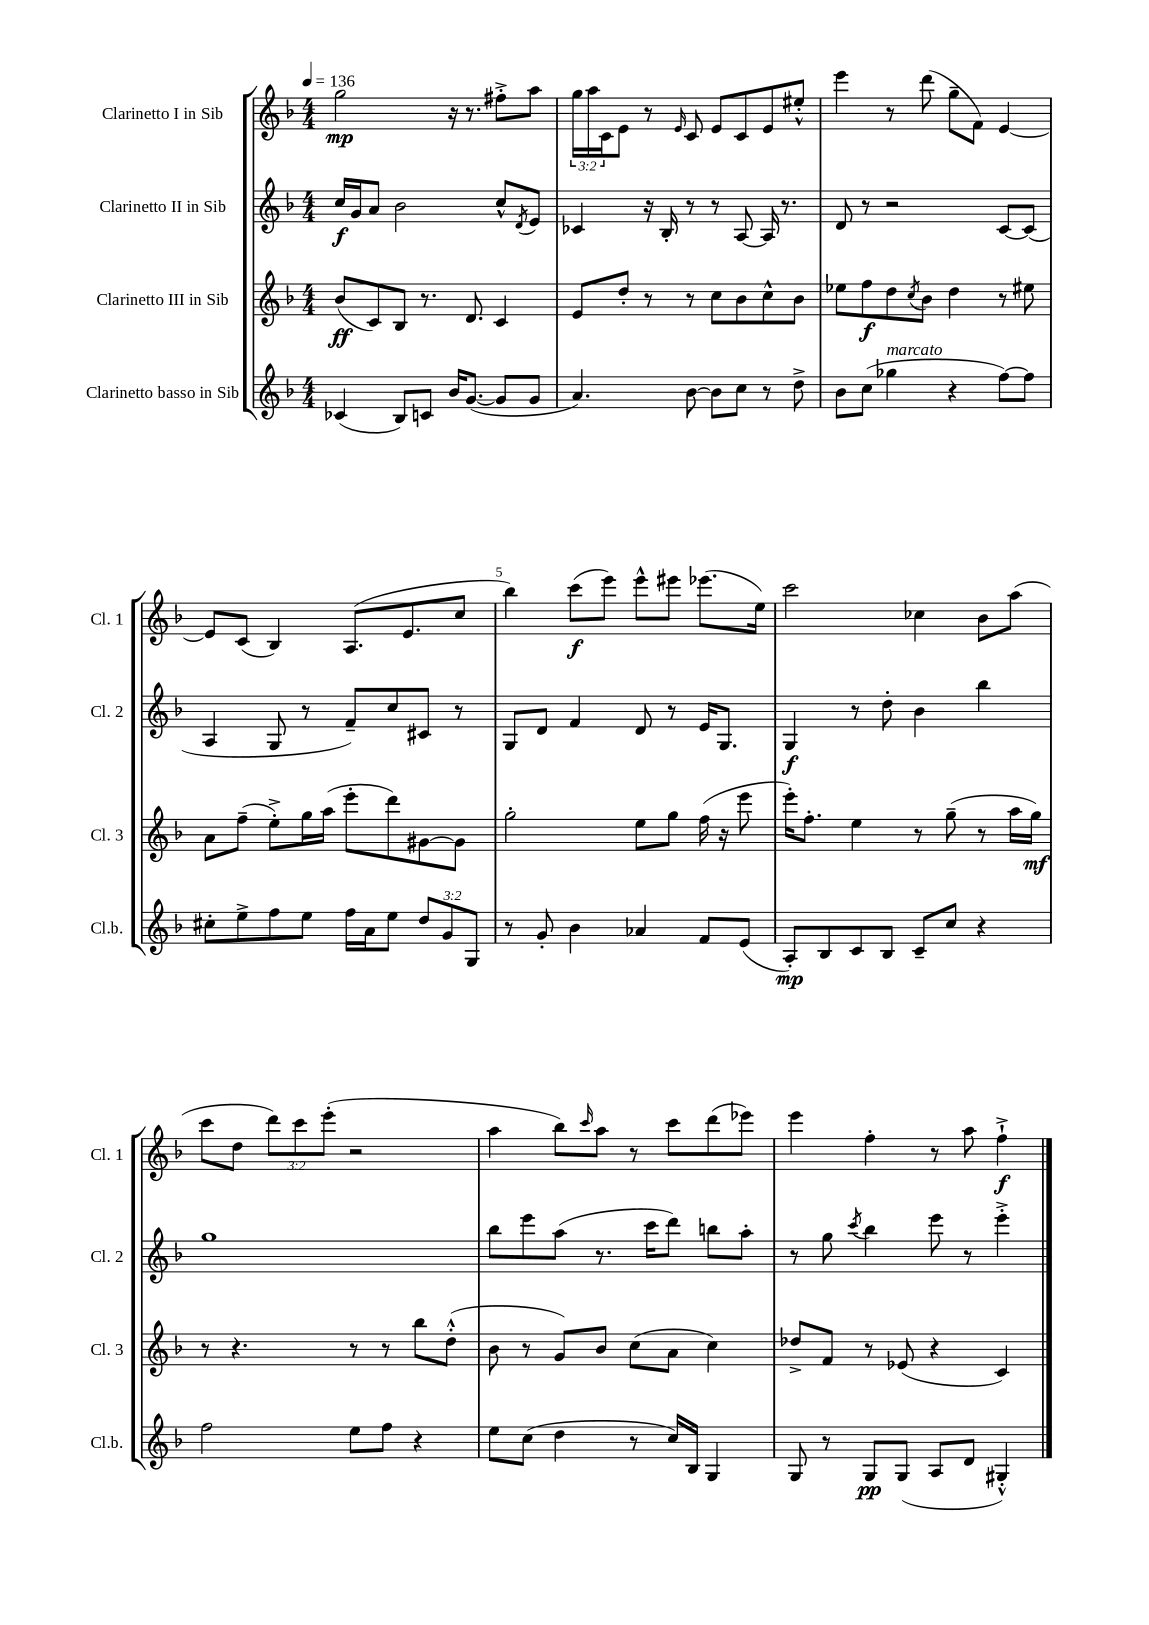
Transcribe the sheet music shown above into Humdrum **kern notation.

**kern	**kern	**kern	**kern
*staff4	*staff3	*staff2	*staff1
*clefG2	*clefG2	*clefG2	*clefG2
*k[b-]	*k[b-]	*k[b-]	*k[b-]
*M4/4	*M4/4	*M4/4	*M4/4
*MM136	*MM136	*MM136	*MM136
(4c-	(8b-	16cc	2gg
.	.	16g	.
.	8c)	8a	.
8B-)	8B-	2b-	.
8c	8.r	.	.
16b-	.	.	16r
([8.g	8.d	.	8.r
8g]	4c	8cc^^	8ff#'^
.	.	8qd	.
8g	.	8e	8aa
=	=	=	=
4.a)	8e	4c-	24gg
.	.	.	24aa
.	.	.	24c
.	8dd'	.	8e
.	8r	16r	8r
.	.	16B-'	.
.	.	.	16qqe
[8b-	8r	8r	8c
8b-]	8cc	8r	8e
8cc	8b-	[8A	8c
8r	8cc^^	16A]	8e
.	.	8.r	.
8dd^	8b-	.	8ee#'^^
=	=	=	=
8b-	8ee-	8d	4eee
(8cc	8ff	8r	.
4gg-	8dd	2r	8r
.	8qcc	.	.
.	8b-	.	(8ddd
4r	4dd	.	8gg~
.	.	.	8f)
[8ff)	8r	[8c	[4e
8ff]	8ee#	(8c]	.
=	=	=	=
8cc#'	8a	4A	8e]
8ee^	(8ff~	.	(8c
8ff	8ee'^)	8G	4B-)
8ee	16gg	8r	.
.	(16aa	.	.
16ff	8eee'	8f~)	(8.A
16a	.	.	.
8ee	8ddd)	8cc	.
.	.	.	8.e
12dd	[8g#	8c#	.
12g	.	.	.
.	8g#]	8r	8cc
12G	.	.	.
=	=	=	=
8r	2gg'	8G	4bb-)
8g'	.	8d	.
4b-	.	4f	(8ccc
.	.	.	8eee)
4a-	8ee	8d	8eee^^
.	8gg	8r	8eee#
8f	(16ff	16e	(8.eee-
.	16r	8.G	.
(8e	8eee	.	.
.	.	.	16ee)
=	=	=	=
8A')	16eee')	4G	2ccc
.	8.ff'	.	.
8B-	.	.	.
8c	4ee	8r	.
8B-	.	8dd'	.
8c~	8r	4b-	4cc-
8cc	(8gg~	.	.
4r	8r	4bb-	8b-
.	16aa	.	(8aa
.	16gg)	.	.
=	=	=	=
2ff	8r	1gg	8ccc
.	4.r	.	8dd
.	.	.	12ddd)
.	.	.	12ccc
.	.	.	(12eee'
8ee	8r	.	2r
8ff	8r	.	.
4r	8bb-	.	.
.	(8dd'^^	.	.
=	=	=	=
8ee	8b-	8bb-	4aa
(8cc	8r	8eee	.
4dd	8g)	(8aa	8bb-)
.	.	.	16qqccc
.	8b-	8.r	8aa
8r	(8cc	.	8r
.	.	16ccc	.
16cc)	8a	8ddd)	8ccc
16B-	.	.	.
4G	4cc)	8bb	(8ddd
.	.	8aa'	8eee-)
=	=	=	=
8G	8dd-^	8r	4eee
8r	8f	8gg	.
.	.	8qccc	.
8G	8r	4bb-	4ff'
(8G	(8e-	.	.
8A	4r	8eee	8r
8d	.	8r	8aa
4G#'^^)	4c)	4eee'^	4ff`^
==	==	==	==
*-	*-	*-	*-
